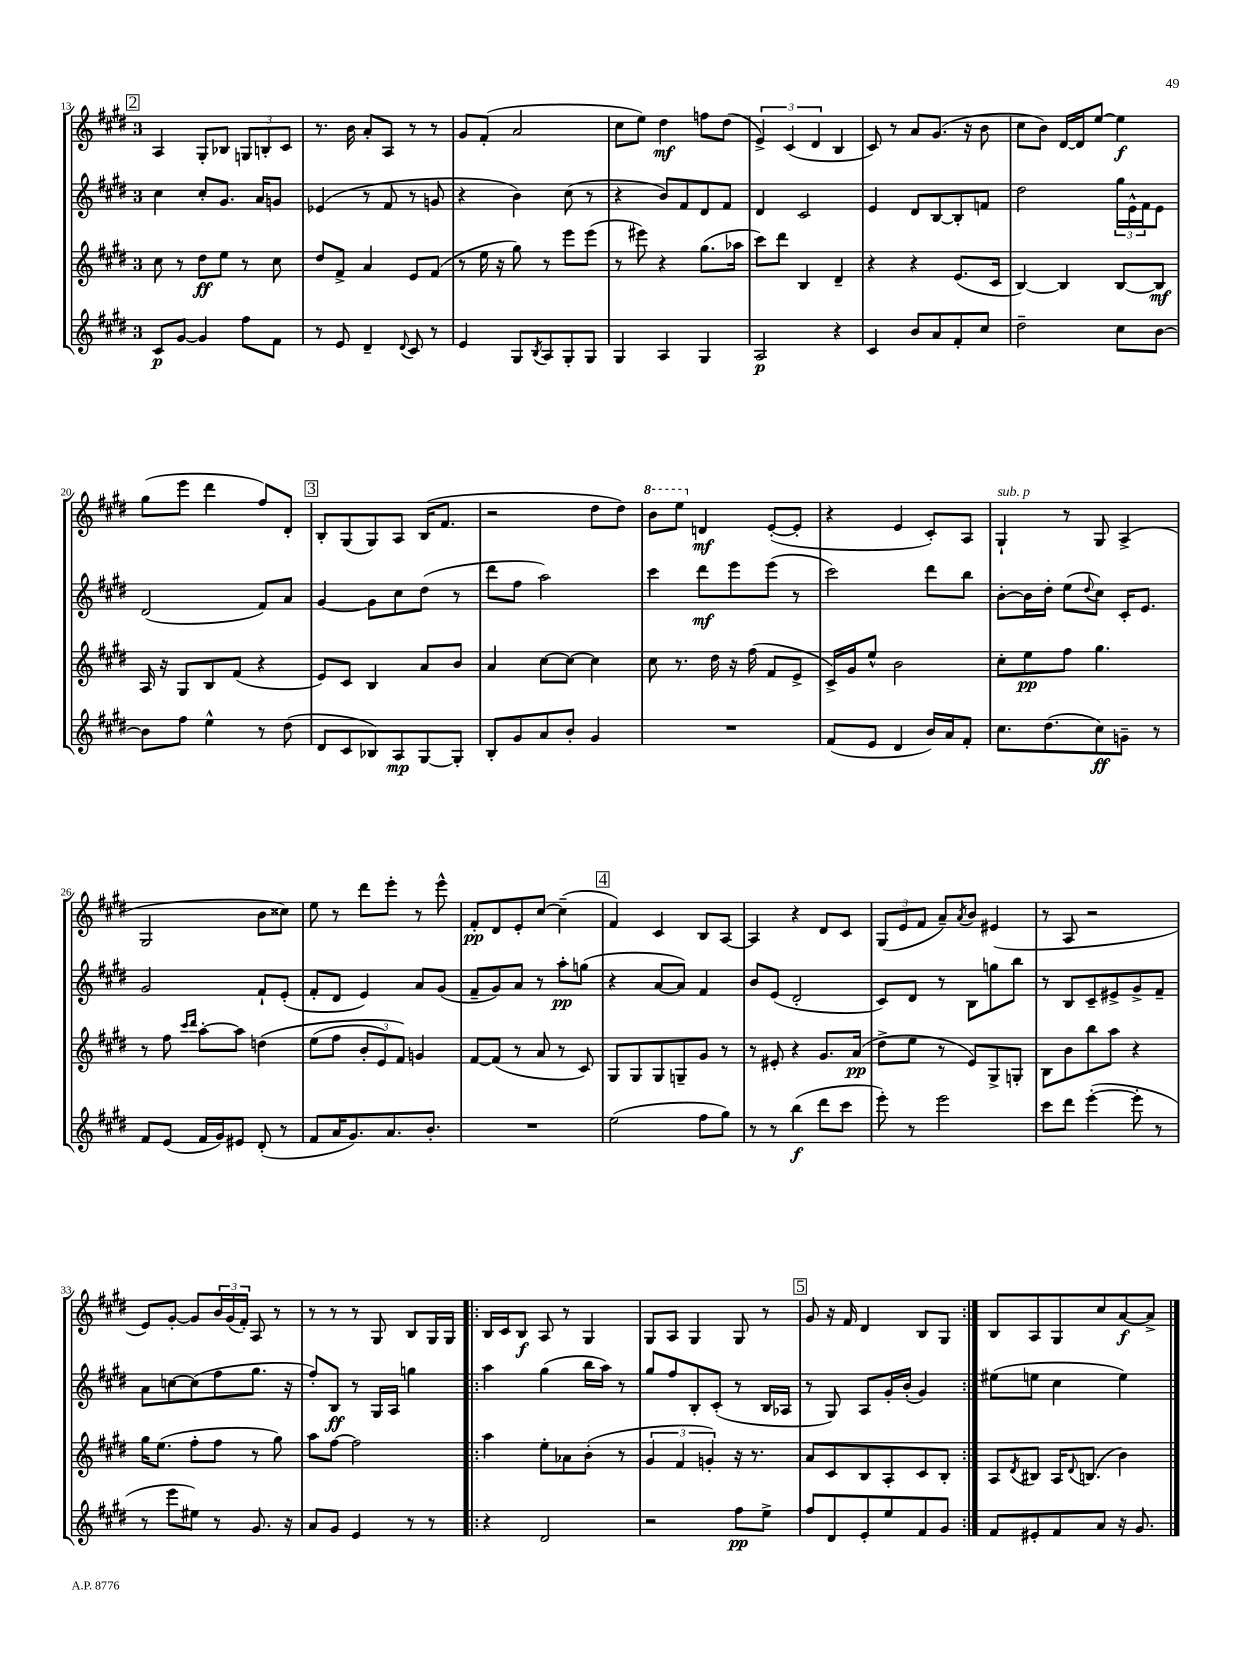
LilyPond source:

<<
\new StaffGroup <<
\new Staff = "s0" {
    \clef treble \key e \major \once \override Staff.TimeSignature.style = #'single-digit \time 3/4
    \mark \markup { \box "2" } a4 gis8-. bes8 \tuplet 3/2 { g8 b8-. cis'8 } |
    r8. b'16 a'8-. a8 r8 r8 |
    gis'8 fis'8-.( a'2 |
    cis''8 e''8) dis''4\mf f''8 dis''8( |
    \tuplet 3/2 { e'4->) cis'4( dis'4 } b4 |
    cis'8) r8 a'8 gis'8.( r16 b'8 |
    cis''8 b'8) dis'16~ dis'16 e''8~ e''4\f |
    gis''8( e'''8 dis'''4 fis''8) dis'8-. |
    \mark \markup { \box "3" } b8-. gis8( gis8) a8 b16( fis'8. |
    r2 dis''8 dis''8) |
    \ottava #1 b''8 e'''8 \ottava #0 d'4\mf e'8~-.( e'8-. |
    r4 e'4 cis'8-.) a8 |
    gis4-!^\markup { \italic "sub. p" } r8 gis8 a4->( |
    gis2 b'8 cisis''8) |
    e''8 r8 dis'''8 e'''8-. r8 e'''8-^ |
    fis'8-.\pp dis'8 e'8-. cis''8~ cis''4--( |
    \mark \markup { \box "4" } fis'4) cis'4 b8 a8~ |
    a4 r4 dis'8 cis'8 |
    \tuplet 3/2 { gis8( e'8 fis'8 } a'8--) \acciaccatura { a'8 } b'8 eis'4( |
    r8 a8 r2 |
    e'8) gis'8~-. gis'8 \tuplet 3/2 { b'16 gis'16( fis'16-.) } a8 r8 |
    r8 r8 r8 gis8 b8 gis16 gis16 |
    \repeat volta 2 { b16 cis'16 b8\f a8 r8 gis4 |
    gis8 a8 gis4 gis8 r8 |
    \mark \markup { \box "5" } gis'8 r16 fis'16 dis'4 b8 gis8 | }
    b8 a8 gis8 cis''8 a'8~\f a'8-> \bar "|." |
}
\new Staff = "s1" {
    \clef treble \key e \major \once \override Staff.TimeSignature.style = #'single-digit \time 3/4
    \mark \markup { \box "2" } cis''4 cis''8-. gis'8. a'16 g'8 |
    ees'4( r8 fis'8 r8 g'8 |
    r4 b'4) cis''8( r8 |
    r4 b'8) fis'8 dis'8 fis'8 |
    dis'4 cis'2 |
    e'4 dis'8 b8~ b8-. f'8 |
    dis''2 \tuplet 3/2 { gis''16 e'16-^ fis'16 } e'8 |
    dis'2( fis'8) a'8 |
    \mark \markup { \box "3" } gis'4~ gis'8 cis''8 dis''8( r8 |
    dis'''8 fis''8 a''2) |
    cis'''4 dis'''8\mf e'''8 e'''8( r8 |
    cis'''2) dis'''8 b''8 |
    b'8~-. b'16 dis''16-. e''8( \appoggiatura { dis''8 } cis''8) cis'16-. e'8. |
    gis'2 fis'8-! e'8-.( |
    fis'8-. dis'8 e'4) a'8 gis'8( |
    fis'8-- gis'8) a'8 r8 a''8-.\pp g''8( |
    \mark \markup { \box "4" } r4 a'8~ a'8) fis'4 |
    b'8 e'8( dis'2-. |
    cis'8) dis'8 r8 b8 g''8 b''8 |
    r8 b8 cis'8-- eis'8-> gis'8-> fis'8-- |
    a'8 c''8~ c''8( fis''8 gis''8. r16 |
    fis''8-.) b8\ff r8 gis16 a16 g''4 |
    \repeat volta 2 { a''4 gis''4( b''16 a''16) r8 |
    gis''8 fis''8 b8-. cis'8-.( r8 b16 aes16 |
    \mark \markup { \box "5" } r8 gis8) a8 gis'16-. b'16-.( gis'4) | }
    eis''8( e''8 cis''4 e''4) \bar "|." |
}
\new Staff = "s2" {
    \clef treble \key e \major \once \override Staff.TimeSignature.style = #'single-digit \time 3/4
    \mark \markup { \box "2" } cis''8 r8 dis''8\ff e''8 r8 cis''8 |
    dis''8 fis'8-> a'4 e'8 fis'8( |
    r8 e''16 r16 gis''8) r8 e'''8 e'''8( |
    r8 eis'''8) r4 gis''8.( aes''16 |
    cis'''8) dis'''8 b4 dis'4-- |
    r4 r4 e'8.( cis'16 |
    b4~) b4 b8~ b8\mf |
    a16 r16 gis8 b8 fis'8( r4 |
    \mark \markup { \box "3" } e'8) cis'8 b4 a'8 b'8 |
    a'4 cis''8~ cis''8~ cis''4 |
    cis''8 r8. dis''16 r16 fis''16( fis'8 e'8-> |
    cis'16->) gis'16 e''8-^ b'2 |
    cis''8-. e''8\pp fis''8 gis''4. |
    r8 fis''8 \grace { cis'''16 dis'''16 } a''8~-. a''8 d''4\( |
    e''8( fis''8 \tuplet 3/2 { b'8-. e'8) fis'8\) } g'4 |
    fis'8~ fis'8( r8 a'8 r8 cis'8) |
    \mark \markup { \box "4" } gis8 gis8 gis8 g8-- gis'8 r8 |
    r8 eis'8-. r4 gis'8. a'16\pp( |
    dis''8-> e''8 r8 e'8) gis8-> g8-. |
    b8 b'8 b''8 a''8 r4 |
    gis''16 e''8.( fis''8-. fis''8 r8 gis''8) |
    a''8 fis''8~ fis''2 |
    \repeat volta 2 { a''4 e''8-. aes'8 b'8-.( r8 |
    \tuplet 3/2 { gis'4 fis'4 g'4-.) } r16 r8. |
    \mark \markup { \box "5" } a'8 cis'8 b8 a8-. cis'8 b8-. | }
    a8 \acciaccatura { dis'8 } bis8 a16 \appoggiatura { dis'8 } b8.( b'4) \bar "|." |
}
\new Staff = "s3" {
    \clef treble \key e \major \once \override Staff.TimeSignature.style = #'single-digit \time 3/4
    \mark \markup { \box "2" } cis'8\p gis'8~ gis'4 fis''8 fis'8 |
    r8 e'8 dis'4-- \appoggiatura { dis'8 } cis'8 r8 |
    e'4 gis8 \acciaccatura { b8 } a8 gis8-. gis8 |
    gis4 a4 gis4 |
    a2\p r4 |
    cis'4 b'8 a'8 fis'8-. cis''8 |
    dis''2-- cis''8 b'8~ |
    b'8 fis''8 e''4-^ r8 dis''8( |
    \mark \markup { \box "3" } dis'8 cis'8 bes8) a8\mp gis8~ gis8-. |
    b8-. gis'8 a'8 b'8-. gis'4 |
    R2. |
    fis'8( e'8 dis'4 b'16) a'16 fis'8-. |
    cis''8. dis''8.( cis''8\ff) g'8-- r8 |
    fis'8 e'8( fis'16 gis'16) eis'8 dis'8-.( r8 |
    fis'8 a'16 gis'8.) a'8. b'8.-. |
    R2. |
    \mark \markup { \box "4" } e''2( fis''8 gis''8) |
    r8 r8 b''4\f( dis'''8 cis'''8 |
    e'''8-.) r8 e'''2 |
    cis'''8 dis'''8 e'''4~-.( e'''8-. r8 |
    r8 e'''8 eis''8) r8 gis'8. r16 |
    a'8 gis'8 e'4 r8 r8 |
    \repeat volta 2 { r4 dis'2 |
    r2 fis''8\pp e''8-> |
    \mark \markup { \box "5" } fis''8 dis'8 e'8-. e''8 fis'8 gis'8 | }
    fis'8 eis'8-. fis'8 a'8 r16 gis'8. \bar "|." |
}
>>
>>
\layout { \context { \Score currentBarNumber = #13 } }
